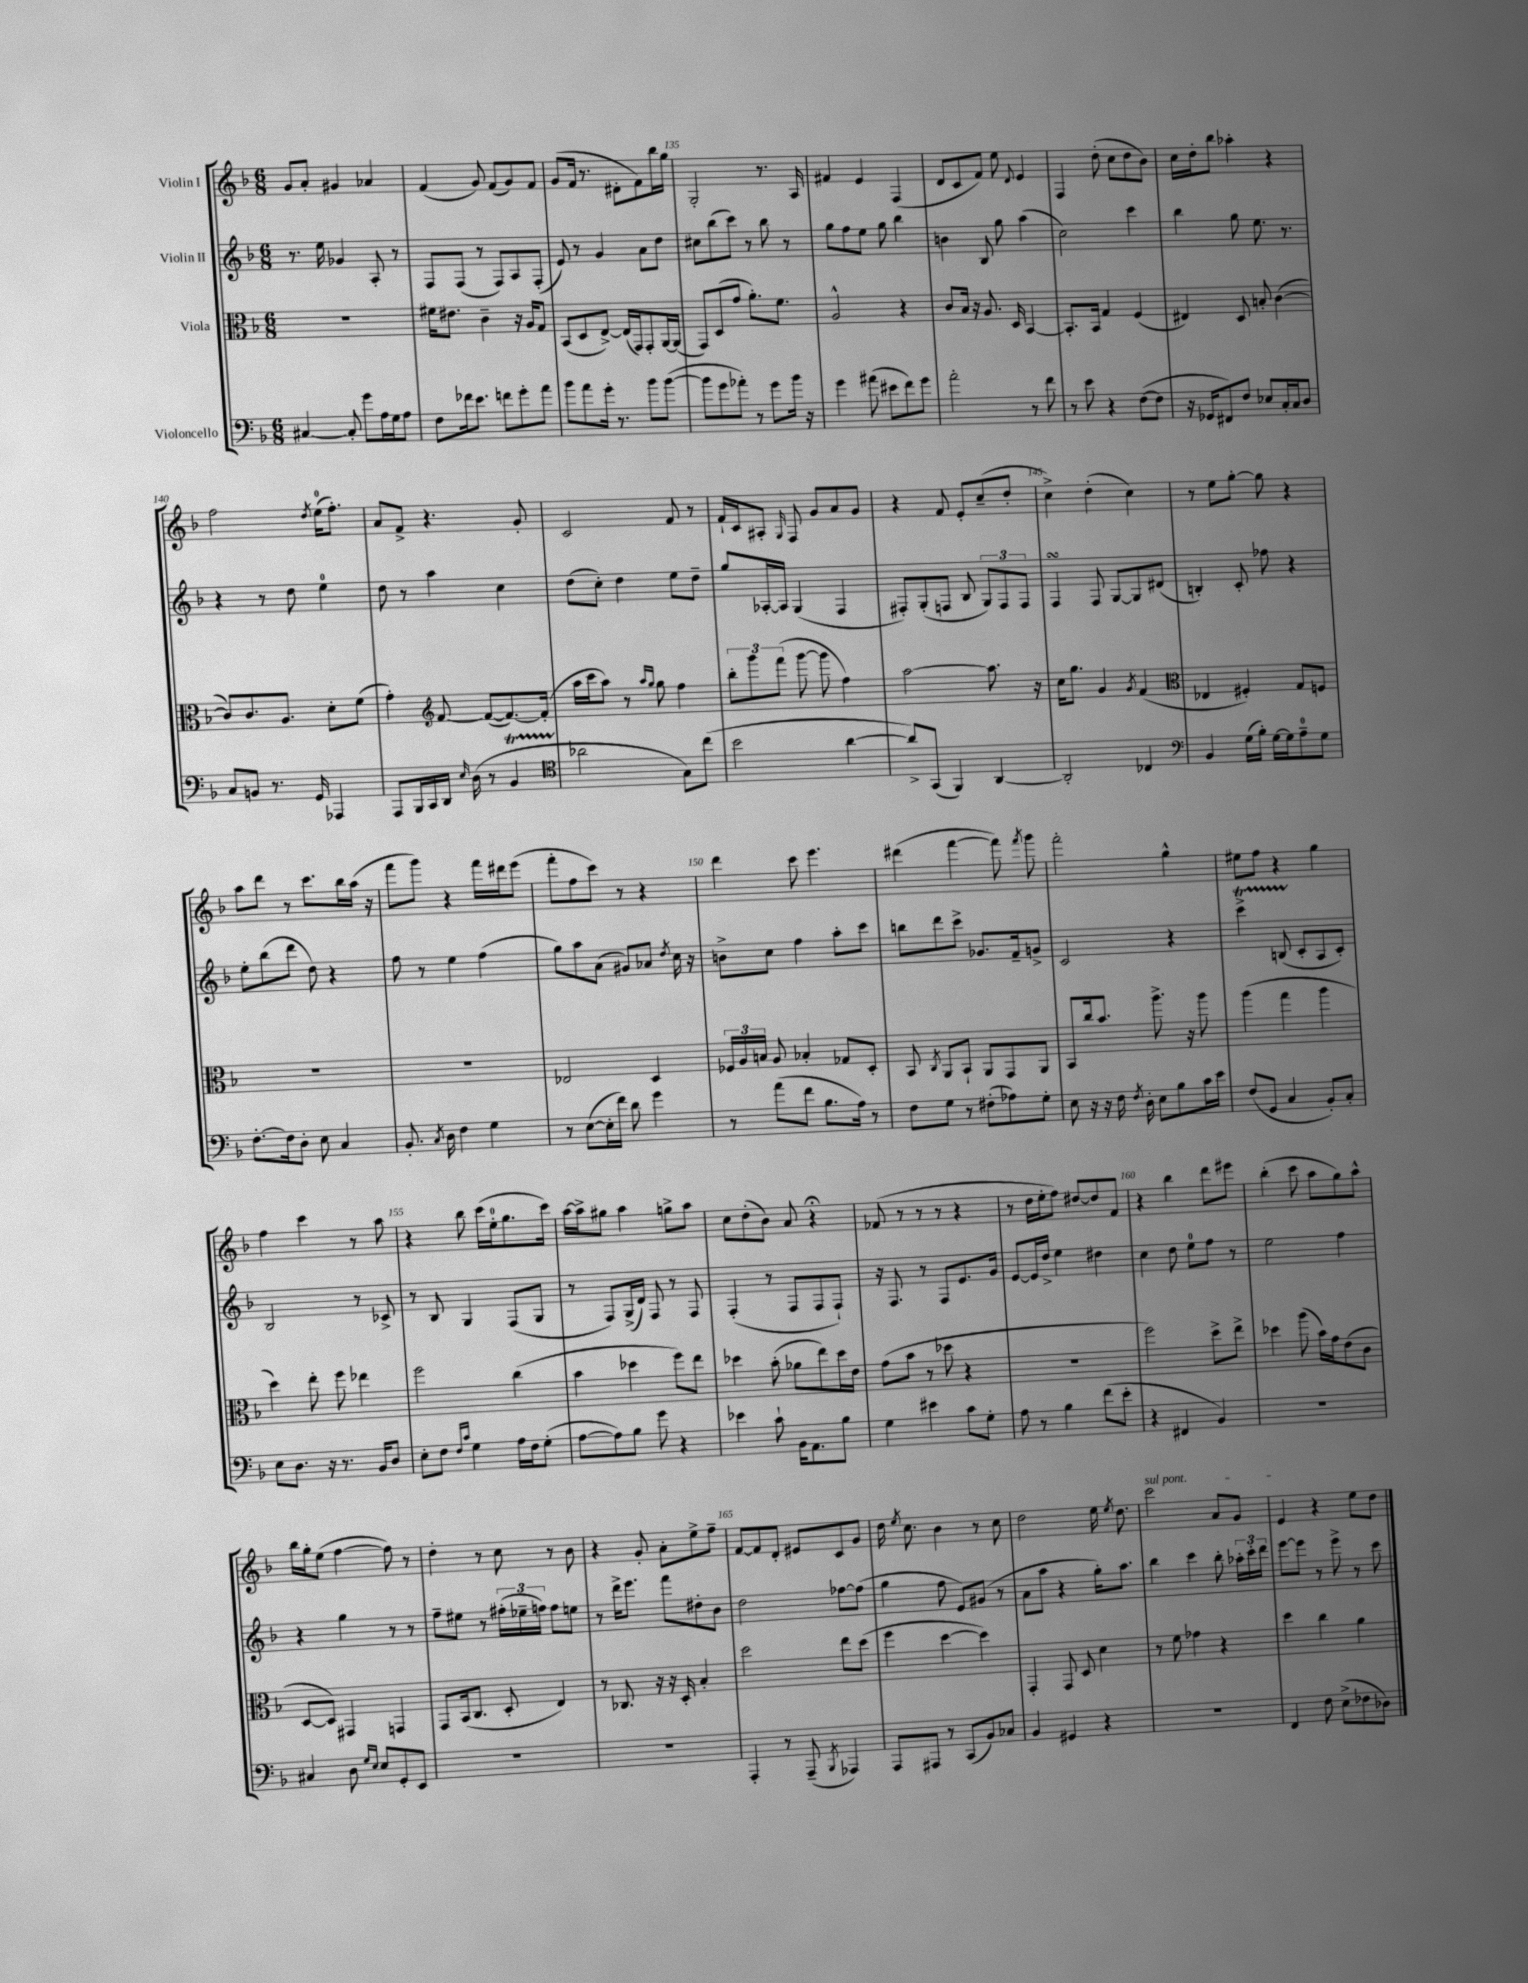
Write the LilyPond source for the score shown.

<<
\new StaffGroup <<
\new Staff = "s0" \with { instrumentName = "Violin I" } {
    \clef treble \key f \major \numericTimeSignature \time 6/8
    \autoBeamOff g'8[ a'8]-. gis'4 aes'4 |
    f'4( g'8) f'8[( g'8) f'8] |
    g'8[( f'16] r8. dis'8[-. f'8) bes''16 g''16] |
    g2-. r8. a16 |
    fis'4 e'4 f4( |
    d'8[ c'8 f'8]) e''8 \appoggiatura { d'8 } e'4 |
    f4 d''8-.( c''8[ d''8 bes'8]) |
    c''16[ d''16-. bes''8] aes''4-. r4 |
    f''2 \acciaccatura { d''8 } e''16[-0( f''8.]-.) |
    a'8[ f'8]-> r4. g'8-. |
    c'2 f'8 r8 |
    f'16[-! c'16 ais8]-. \grace { g16 } f8 g'8[ a'8 g'8] |
    r4 f'8 e'8[-. c''8--( d''8]-. |
    c''4->) d''4-.( c''4) |
    r8 e''8[ g''8]~-. g''8 r4 |
    a''8[ d'''8] r8 c'''8.[ bes''16 a''16]( r16 |
    f'''8[ g'''8]) r4 f'''16[ dis'''16 e'''8]( |
    f'''8[-. f''8 c'''8]) r8 r4 |
    d'''4 c'''8 e'''4. |
    dis'''4( f'''4~ f'''8) \acciaccatura { f'''8 } g'''8 |
    f'''2-. g''4-^ |
    eis''8[ f''8] r4 g''4 |
    f''4 c'''4 r8 a''8 |
    r4 bes''8 c'''16[( e''16-0-. g''8. c'''16]) |
    a''16[~ a''16-> gis''8] a''4 g''8[-> a''8] |
    c''8[ d''8-.( bes'8]) a'8 r4\fermata |
    fes'8( r8 r8 r8 r4 |
    r8 d''16[ e''16-. f''8]) dis''8[~ dis''8 f'8] |
    r4 bes''4 d'''8[ eis'''8] |
    bes''4-.( c'''8 a''8[ g''8) a''8]-^ |
    bes''16[ g''16-. e''8]( f''4~ f''8) r8 |
    d''4-. r8 c''8 r8 bes'8 |
    r4 g'8-. a'8[-. e''8-> f''8]-- |
    f'8[~ f'8 d'8]-. eis'8[ c'8 g'8] |
    d''16 \acciaccatura { e''8 } c''8. bes'4 r8 c''8 |
    d''2 e''16 \acciaccatura { e''8 } d''8. |
    \once \override TextSpanner.bound-details.left.text = \markup { \italic "sul pont." } c'''2\startTextSpan a'8[ g'8] |
    e'4\stopTextSpan r4 e''8[ d''8] \bar "|." |
}
\new Staff = "s1" \with { instrumentName = "Violin II" } {
    \clef treble \key f \major \numericTimeSignature \time 6/8
    \autoBeamOff r8. e''16 ges'4 a8-. r8 |
    f8[ f8]( r8 f8[) a8 f8]-.( |
    e'8) r8 g'4 a'8[ d''8] |
    cis''8[ bes''8( c'''8]) r8 bes''8 r8 |
    g''8[ f''8 e''8] g''8 bes''4 |
    b'4 bes8 g''8 a''4( |
    c''2) c'''4 |
    bes''4 g''8 e''8. r8. |
    r4 r8 d''8 e''4-0 |
    d''8 r8 a''4 c''4 |
    d''8[( c''8]-.) d''4 e''8[ d''8]-- |
    g''8[ aes16~-. aes16] g4( f4 |
    fis8[-.) g8-.( f8] bes8 \tuplet 3/2 { g8[) f8 f8] } |
    f4\turn f8 g8[~ g8 dis'8]( |
    b4-.) c'8-. fes''8 r4 |
    e''8[-. bes''8( d'''8] d''8) r4 |
    f''8 r8 e''4 f''4( |
    g''8[) a''8 a'8]( gis'8[) aes'8] \acciaccatura { d''8 } c''16 r16 |
    b'8[-> c''8] f''4 a''8[-. c'''8] |
    b''8[ d'''8 c'''8]-> ges'8.[ f'16-- g'8]-> |
    c'2 r4 |
    c'''4->\startTrillSpan b8( c'8[-.\stopTrillSpan a8 c'8]-.) |
    bes2 r8 ces'8-> |
    r8 bes8 g4 f8[( g8] |
    r8 f8[) g16->( d'16]) f8 r8 f8 |
    f4-.( r8 f8[ f8 f8]-!) |
    r16 f8. r8 f8[ e'8. g'16] |
    e'8[~ e'16 d''16]-> e''4 dis''4 |
    c''4 d''8 e''8[-0 f''8] r8 |
    e''2 f''4 |
    r4 g''4 r8 r8 |
    f''8[-- eis''8] r8 \tuplet 3/2 { fis''16[-.( ees''16-- f''16]) } f''8[ e''8] |
    r8 d'''16[-> e'''8.] f'''8[ dis''8-. bes'8] |
    d''2 fes''8[~ fes''8]( |
    g''4 f''8 e'8[) gis'8]( r8 |
    a'8[ a''8] r4 g''16[-.) a''8.] |
    bes''4 c'''4 bes''8-. \tuplet 3/2 { aes''16[-. c'''16-. d'''16] } |
    e'''8[~ e'''8] r8 e'''8-> r8 c'''8 \bar "|." |
}
\new Staff = "s2" \with { instrumentName = "Viola" } {
    \clef alto \key f \major \numericTimeSignature \time 6/8
    \autoBeamOff R2. |
    fis'16[ eis'8.] c'4-- r16 a16[ g8] |
    bes,8[( d8 e8]~->) e16[( g,16) g,8-. a,16~ a,16]( |
    g,8[) d8( g'8] a'8.[-.) f'8.] |
    a2-^ r4 |
    c'8[ bes16] r16 a8. d16 bes,4~ |
    bes,8.[-. bes,16] g4 f4( |
    eis4) d8 b8-. c'4~( |
    c'8[) c'8. a8.] d'8[-. f'8]( |
    g'4-.) \clef treble f'8~ f'8[~( f'8.~) f'16]-.( |
    a''16[ c'''16 a''8]) r8 \grace { a''16[ g''16] } g''8 f''4 |
    \tuplet 3/2 { bes''8[-. g'''8 f'''8]( } g'''8~ g'''8 f''4) |
    a''2~ a''8. r16 |
    c''16[ g''8.] g'4 \acciaccatura { g'8 } f'4( |
    \clef alto ees4 fis4-.) g8[ f8] |
    R2. |
    R2. |
    ees2 d4 |
    \tuplet 3/2 { fes16[ a16 b16] } a8 bes4-. ges8[ d8]-. |
    bes,8 \acciaccatura { c8 } a,8[ bes,8]-! a,8[ g,8 a,8] |
    bes,8[ c''16 bes'8.] a''8.-> r16 a''8 |
    a''4( g''4 a''4 |
    d''4) e''8-. f''8 ees''4 |
    f''2 c''4( |
    bes'4 des''4 f''8[) e''8] |
    des''4 bes'8-.( aes'8[ e''8) des''16 e'16] |
    g'8[( bes'8] r8 des''8 r4 |
    R2. |
    f''2) d''8[-> e''8]-> |
    des''4 a''8( bes'16[) g'16 e'8( c'8] |
    d8[~ d8]) gis,4 g,4 |
    g,8[ bes,16( c8.] d8-. e4) |
    r8 ces8. r16 r16 d16-. bes4-. |
    d''2 e''8[ d''8]( |
    f''4 d''4~ d''4) |
    g,4-. g,8 d8 d'4 |
    r8 f'8 ges'4 r4 |
    d''4 c''4 a'4 \bar "|." |
}
\new Staff = "s3" \with { instrumentName = "Violoncello" } {
    \clef bass \key f \major \numericTimeSignature \time 6/8
    \autoBeamOff cis4~ cis8-. g'8[ a16 g16 a8] |
    f8[ fes'16 e'8.] f'8[ g'8-. a'8] |
    bes'8[ a'8 g'16]-. r8. bes'8[ bes'8]~( |
    bes'8[ g'8 aes'8]-.) r8 g'8[ bes'16] r16 |
    g'4 ais'8( eis'8[ f'8) g'8] |
    a'2-. r8 f'8 |
    r8 e'8 r4 f8[~( f8] |
    r16 ges,16[ fis,8) f8] ees8[ c16-. c16 d8] |
    c8[ b,8] r8. g,16 aes,,4 |
    a,,8[ bes,,16 c,16 d,16] \grace { e16 } d16( r8 bes,4\startTrillSpan |
    \clef tenor aes'2\stopTrillSpan g8[) c''8]( |
    bes'2 a'4~ |
    a'8[->) g,8]( f,4) a,4~ |
    a,2-. ces4 |
    \clef bass bes,4 g16[( bes16]-.) g16[~ g16 a8-0-- g8] |
    f8.[~-. f16 d8]-. e8 c4 |
    bes,8.-. \acciaccatura { c8 } d16 f4 g4 |
    r8 e8[~( e16-. f'16]) d'8 g'4 |
    r8 a'8[( f'8] bes8.[ a16]) r8 |
    f8[ g8] r8 fis8[-.( aes8) g8]-. |
    e8 r16 r16 f16 \acciaccatura { f8 } d16-. e8[ bes8 c'16 e'16] |
    f8[( g,8] c4 bes,8[-.) c8]-. |
    e8[ d8.] r16 r8. bes,16[ d8] |
    e8[-. f8] \grace { f16[ c'16] } g4 a16[ f16 g8]-.( |
    a8[~ a8) bes8] g'8 r4 |
    ees'4 c'8-! bes,16[ a,8. bes8] |
    g4 eis'4 c'8[ g8]-. |
    a8 r8 bes4 f'8[( e'8]-. |
    r4 fis,4 bes,4) |
    R2. |
    cis4 d8 \grace { g16[ e16] } e8[ g,8-. e,8] |
    R2. |
    R2. |
    a,,4-. r8 a,,8--( \acciaccatura { bes,,8 } aes,,4) |
    a,,8[ ais,,8] r8 c,8[( bes,8) ces8] |
    bes,4 gis,4 r4 |
    R2. |
    f,4 f8 e8[->( fes8 des8]) \bar "|." |
}
>>
>>
\layout { \context { \Score currentBarNumber = #132 \override BarNumber.break-visibility = ##(#f #t #t) barNumberVisibility = #(every-nth-bar-number-visible 5) } }
